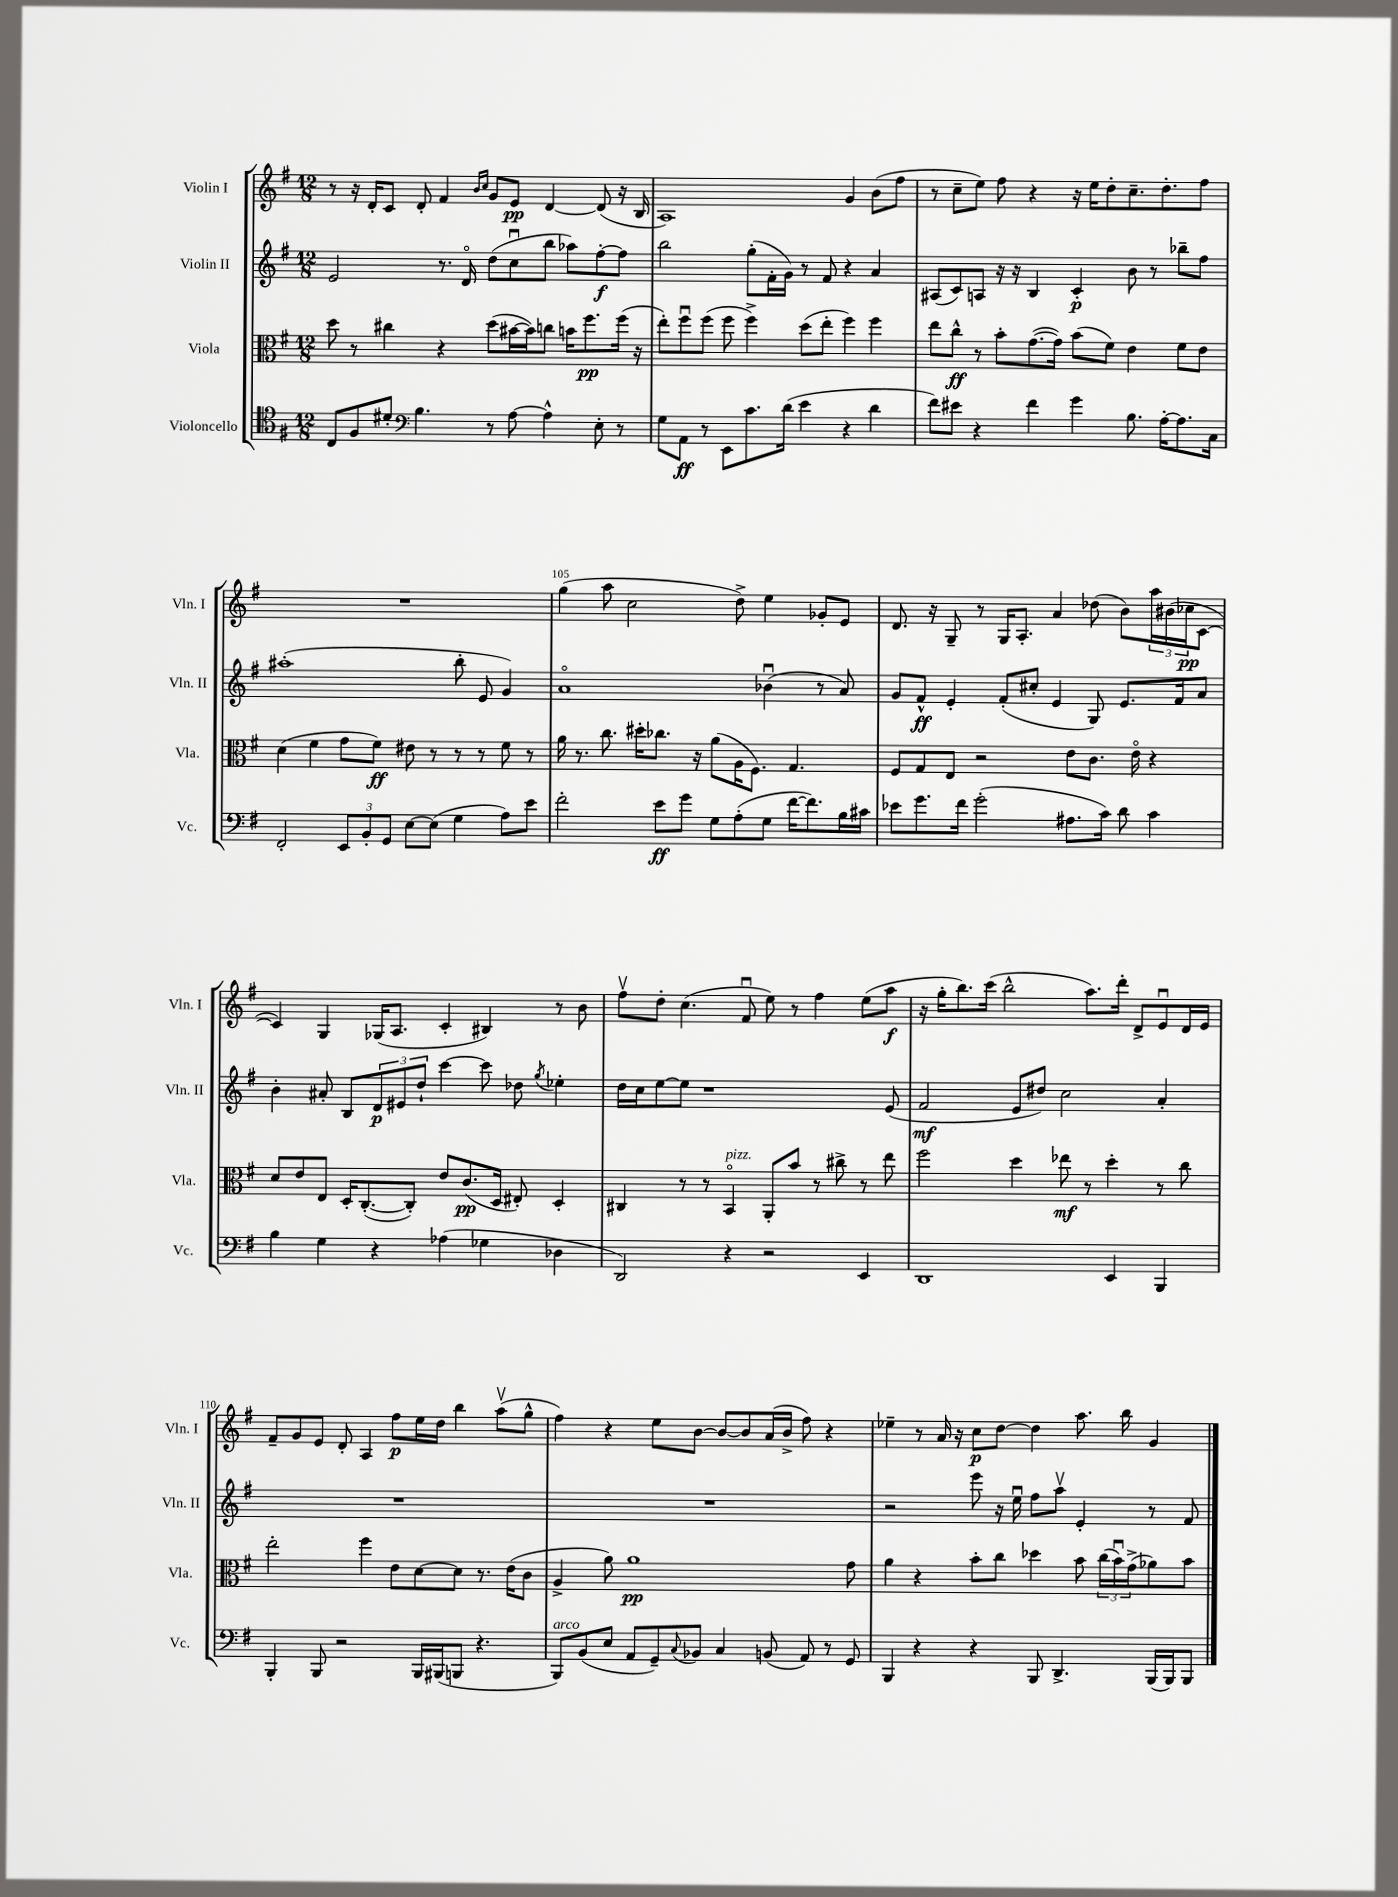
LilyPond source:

<<
\new StaffGroup <<
\new Staff = "s0" \with { instrumentName = "Violin I" shortInstrumentName = "Vln. I" } {
    \clef treble \key g \major \numericTimeSignature \time 12/8
    r8 r16 d'16-. c'8 d'8-. fis'4 \grace { b'16 c''16 } g'8 e'8\pp d'4~ d'8( r16 b16 |
    a1) g'4 b'8( fis''8 |
    r8 c''8-- e''8) fis''8 r4 r16 e''16 d''8-. c''8.-- d''8.-. fis''8 |
    R1. |
    g''4( a''8 c''2 d''8->) e''4 ges'8-. e'8 |
    d'8. r16 g8-- r8 g16 a8.-. a'4 des''8( b'8) \tuplet 3/2 { a''16 bis'16( ces''16\pp } c'8~ |
    c'4) g4 ges16( a8. c'4-. bis4) r8 b'8 |
    fis''8\upbow d''8-. c''4.( fis'8\downbow e''8) r8 fis''4 e''8( a''8\f |
    r16 g''16-. b''8.) c'''16( b''2-^ a''8.) d'''16-. d'8-> e'8\downbow d'16 e'16 |
    fis'8-- g'8 e'8 d'8-. a4 fis''8\p e''16 d''16 b''4 a''8\upbow( g''8-^ |
    fis''4) r4 e''8 b'8~ b'8~ b'8 a'16( b'16-> fis''8) r4 |
    ees''4-- r8 a'16 r16 c''8\p d''8~ d''4 a''8. b''16 g'4 \bar "|." |
}
\new Staff = "s1" \with { instrumentName = "Violin II" shortInstrumentName = "Vln. II" } {
    \clef treble \key g \major \numericTimeSignature \time 12/8
    e'2 r8. d'16\flageolet d''8( c''8\downbow b''8 aes''8) fis''8~-.\f fis''8 |
    b''2 g''8-.( fis'16-. g'16) r8 fis'8 r4 a'4 |
    ais8( c'8) a8 r16 r16 b4 c'4-.\p b'8 r8 bes''8-- fis''8 |
    ais''1-.( b''8-. e'8 g'4) |
    a'1\flageolet bes'4\downbow( r8 a'8) |
    g'8 fis'8-^\ff e'4-. fis'8-.( cis''8-. e'4 g8) e'8. fis'16 a'8 |
    b'4-. ais'8-. b8 \tuplet 3/2 { d'8\p eis'8 d''8-! } c'''4~ c'''8 des''8 \acciaccatura { g''8 } ees''4-. |
    d''16 c''16 e''8~ e''8 r1 e'8( |
    fis'2\mf e'8 dis''8) c''2 a'4-. |
    R1. |
    R1. |
    r2 e'''8 r16 e''16\downbow fis''8 a''8\upbow e'4-. r8 fis'8 \bar "|." |
}
\new Staff = "s2" \with { instrumentName = "Viola" shortInstrumentName = "Vla." } {
    \clef alto \key g \major \numericTimeSignature \time 12/8
    d''8 r8 cis''4 r4 d''8( bis'16~ bis'16) c''8 b'16 fis''8.\pp fis''16( r16 |
    e''8-.) fis''8\downbow fis''8( fis''8 fis''4->) d''8( e''8-. fis''4) fis''4 |
    e''8 c''8-^\ff r8 b'8-. g'8.~( g'16) b'8( fis'8) e'4 fis'8 e'8 |
    d'4( fis'4 g'8 fis'8\ff) eis'8 r8 r8 r8 fis'8 r8 |
    a'16 r8. c''8. dis''16-. ces''8. r16 a'8( a16 fis8.) g4. |
    fis8 g8 e8 r2 e'8 c'8. e'16\flageolet r4 |
    d'8 e'8 e8 d16-. c8.~-.( c8-.) e'8 c'8.\pp( d16 eis8-.) d4-. |
    cis4 r8 r8 b,4\flageolet^\markup { \italic "pizz." } a,8-. b'8 r8 cis''8-> r8 e''8 |
    fis''2 d''4 ees''8\mf r8 d''4-. r8 c''8 |
    e''2-. fis''4 e'8 d'8~ d'8 r8. e'16( c'8 |
    a4-> a'8) a'1\pp g'8 |
    a'4 r4 b'8-. c''8 des''4 b'8 \tuplet 3/2 { c''16( b'16\downbow) g'16->( } aes'8) b'8 \bar "|." |
}
\new Staff = "s3" \with { instrumentName = "Violoncello" shortInstrumentName = "Vc." } {
    \clef tenor \key g \major \numericTimeSignature \time 12/8
    c8 fis8 dis'8-. \clef bass b4. r8 a8~ a4-^ e8-. r8 |
    g8 a,8\ff r8 e,8 c'8. d'16( e'4 r4 d'4 |
    fis'8) eis'8 r4 fis'4 g'4 b8. a16~-. a8. c16 |
    fis,2-. \tuplet 3/2 { e,8 b,8-. g,8 } e8~ e8( g4 a8) e'8 |
    fis'2-. e'8\ff g'8 g8 a8-.( g8 fis'16~ fis'8.) b16 cis'16 |
    ees'8 g'8. fis'16 g'2-.( ais8. c'16) d'8 c'4 |
    b4 g4 r4 aes4( ges4 des4 |
    d,2) r4 r2 e,4 |
    d,1 e,4 b,,4 |
    b,,4-. b,,8 r2 b,,16 bis,,16( b,,8 r4. |
    b,,8^\markup { \italic "arco" }) b,8( e8 a,8 g,8--) \appoggiatura { c8 } bes,8 c4 b,8( a,8) r8 g,8 |
    b,,4 r4 r4 b,,8 d,4.-> b,,16( b,,16) b,,8 \bar "|." |
}
>>
>>
\layout { \context { \Score currentBarNumber = #101 \override BarNumber.break-visibility = ##(#f #t #t) barNumberVisibility = #(every-nth-bar-number-visible 5) } }
